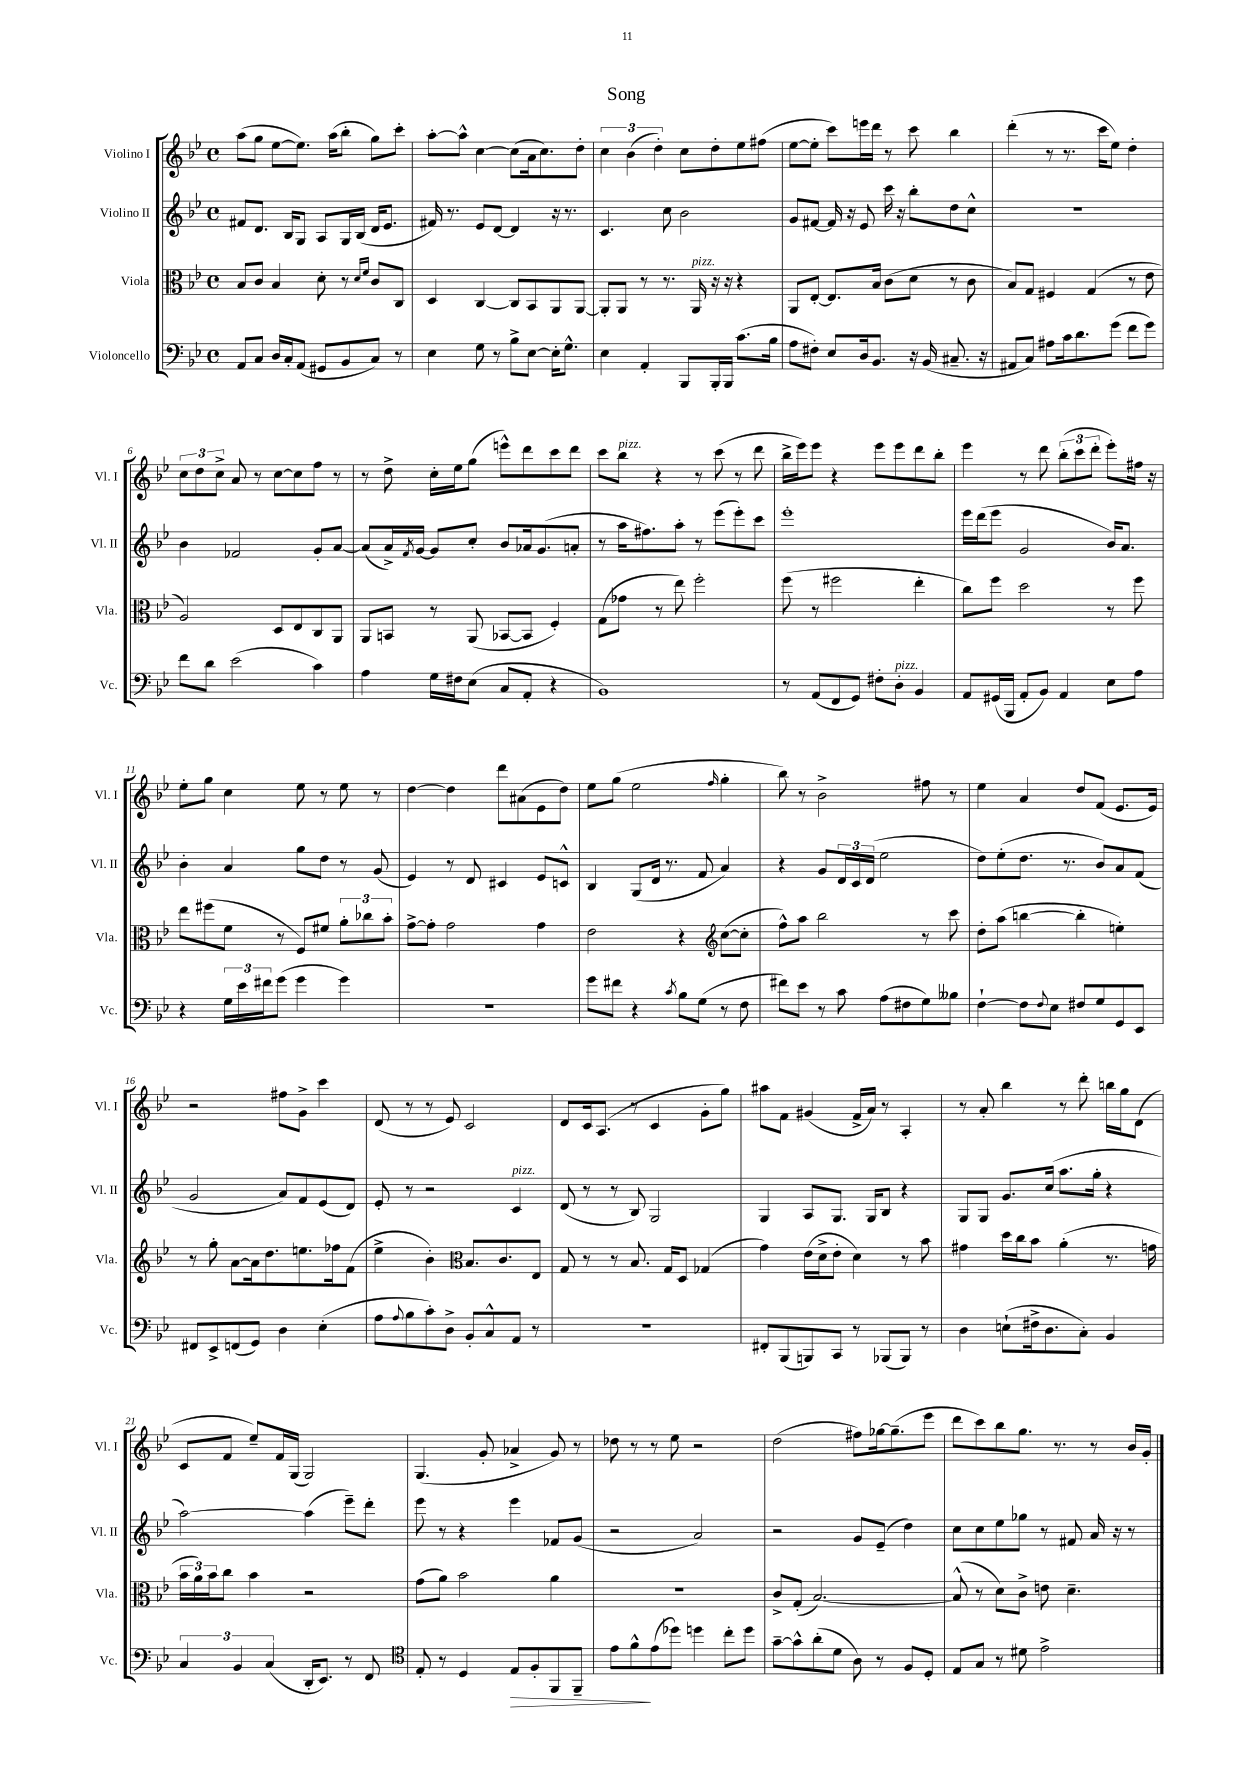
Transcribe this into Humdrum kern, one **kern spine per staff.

**kern	**dynam	**kern	**kern	**kern
*part4	*part4	*part3	*part2	*part1
*staff4	*staff4	*staff3	*staff2	*staff1
*I"Violoncello	*	*I"Viola	*I"Violino II	*I"Violino I
*I'Vc.	*	*I'Vla.	*I'Vl. II	*I'Vl. I
*clefF4	*	*clefC3	*clefG2	*clefG2
*k[b-e-]	*	*k[b-e-]	*k[b-e-]	*k[b-e-]
*M4/4	*	*M4/4	*M4/4	*M4/4
*met(c)	*	*met(c)	*met(c)	*met(c)
=1	=1	=1	=1	=1
8AA/L	.	8B-/L	8f#X/L	(8aa\L
8C/J	.	8c/J	8.d/J	8gg\J
16D/LL	.	4B-/	.	[8ee-\L
16C'/J	.	.	16B-/KL	.
(8AA/J	.	.	8G/J	8.ee-\J])
8GG#X/L	.	8d'\	8A/L	.
.	.	.	.	(16aa\KL
8BB-/	.	8r	16G/L	8bb-'\J
.	.	.	(16B-/JJ	.
.	.	16qqd/LL	.	.
.	.	16qqf/JJ	.	.
8C/J)	.	8c/L	16d/KL	8gg\L)
.	.	.	8.e-/J	.
8r	.	8C/J	.	8ccc'\J
=2	=2	=2	=2	=2
4E-\	.	4D/	16f#X/)	[8aa'\L
.	.	.	8.r	.
.	.	.	.	8aa^^\J]
8G\	.	[4C/	8e-/L	[4cc\
8r	.	.	[8d/J	.
8B-^\L	.	8C/L]	4d/]	(8cc\L]
[8E-\J	.	8BB-/	.	16a\k
.	.	.	.	8.cc\)
16E-'\KL]	.	8AA/	16r	.
8.G^^\J	.	.	8.r	.
.	.	[8AA/J	.	8dd'\J
=3	=3	=3	=3	=3
4E-\	.	8AA'/L]	4.c/	6cc\
.	.	8AA/J	.	.
.	.	.	.	(6b-\
4AA'/	.	8r	.	.
.	.	.	.	6dd'\)
.	.	8.r	8cc\	.
8BBB-/L	.	.	2b-\	8cc\L
!	!	!LO:TX:a:i:t=pizz.	!	!
.	.	16AA/	.	.
16BBB-'/L	.	16r	.	8dd'\
16BBB-/JJ	.	16r	.	.
(8.c\L	.	4r	.	8ee-\
.	.	.	.	(8ff#X\J
16B-\Jk	.	.	.	.
=4	=4	=4	=4	=4
8A\L	.	8AA/L	8g/L	[8ee-\L
8F#X'\J)	.	[8E-'/J	[8f#X/J	8ee-'\J]
8E-/L	.	8.E-/L]	16f#/]	8ccc\L)
.	.	.	16r	.
16D/k	.	.	8e-/	16eeen\L
8.BB-/J	.	16B-/Jk	.	16ddd\JJ
.	.	(8c\L	16ccc\	8r
.	.	.	16r	.
16r	.	8d\J	8bb-'\L	8ccc\
(16BB-/	.	.	.	.
8.C#X~/	.	8r	8dd\	4bb-\
.	.	8c\	8cc^^\J	.
16r	.	.	.	.
=5	=5	=5	=5	=5
8AA#X/L	.	8B-/L)	1r	(4ddd'\
8C/J)	.	8G/J	.	.
8A#X\L	.	4F#X/	.	8r
16c\k	.	.	.	8.r
8.d\	.	.	.	.
.	.	(4G/	.	.
.	.	.	.	16ccc\KL
(8g\J	.	.	.	8ee-\J)
8f\L	.	8r	.	4dd'\
8g\J)	.	8e-\	.	.
!!LO:LB:g=z
=6	=6	=6	=6	=6
8f\L	.	2A/)	4b-\	12cc\L
.	.	.	.	12dd\
8d\J	.	.	.	.
.	.	.	.	12cc^\J
(2e-\	.	.	2f-X/	8a/
.	.	.	.	8r
.	.	8D/L	.	[8cc\L
.	.	8E-/	.	8cc\]
4c\)	.	8C/	8g'/L	8ff\J
.	.	8AA/J	[8a/J	8r
=7	=7	=7	=7	=7
4A\	.	8AA/L	(8a/L]	8r
.	.	8BBn/J	16a^/L)	8dd^\
.	.	.	8qf/	.
.	.	.	[16g/JJ	.
16G\LL	.	8r	8g/L]	16cc'\LL
16F#X\J	.	.	.	16ee-\J
(8E-\J	.	(8AA/	8cc'/J	(8gg\J
8C/L	.	[8BB-X/L	8b-/L	8eeen^^\L)
8AA'/J	.	8BB-/J]	16a-X/k	8ddd\
.	.	.	(8.g/	.
4r	.	4F'/)	.	8ccc\
.	.	.	8an'/J	8ddd\J
=8	=8	=8	=8	=8
1BB-)	.	(8G\L	8r	8ccc\L
!	!	!	!	!LO:TX:a:i:t=pizz.
.	.	8g-X\J	16aa\KL	8bb-\J
.	.	.	8.ff#X\)	.
.	.	8r	.	4r
.	.	8ee-\)	8aa'\J	.
.	.	2ff'\	8r	8r
.	.	.	(8eee-\L	(8ccc\
.	.	.	8eee-'\)	8r
.	.	.	8ccc\J	8ddd\
=9	=9	=9	=9	=9
8r	.	(8ff\	1eee-'	16bb-^\LL
.	.	.	.	16eee-\J)
(8AA/L	.	8r	.	8eee-\J
8FF/	.	2ff#X\	.	4r
8GG/J)	.	.	.	.
8F#X'\L	.	.	.	8eee-\L
!LO:TX:a:i:t=pizz.	!	!	!	!
8D'\J	.	.	.	8eee-\
4BB-/	.	4ee-'\	.	8ddd\
.	.	.	.	8bb-'\J
=10	=10	=10	=10	=10
8AA/L	.	8cc\L)	16eee-\LL	4eee-\
.	.	.	(16ddd\J	.
(16GG#X/L	.	8ff\J	8eee-\J	.
16BBB-/JJ	.	.	.	.
8AA'/L	.	2dd\	2g/	8r
8BB-/J)	.	.	.	8ddd\
4AA/	.	.	.	(12bb-'\L
.	.	.	.	12ccc\
.	.	.	.	12ddd'\J
8E-\L	.	8r	16b-/KL)	8eee-'\L)
.	.	.	8.a/J	.
8A\J	.	8ff\	.	16ff#X\Jk
.	.	.	.	16r
!!LO:LB:g=z
=11	=11	=11	=11	=11
4r	.	8ee-\L	4b-'\	8ee-'\L
.	.	(8ff#X\	.	8gg\J
24G\LL	.	8f\J	4a/	4cc\
24e-\	.	.	.	.
24f#X\J	.	.	.	.
(8g\J	.	8r	.	.
4g\	.	8F/L)	8gg\L	8ee-\
.	.	8f#X/J	8dd\J	8r
4g\)	.	12a'\L	8r	8ee-\
.	.	12cc-X\	.	.
.	.	.	(8g/	8r
.	.	12b-'\J	.	.
=12	=12	=12	=12	=12
1r	.	[8g^\L	4e-/)	[4dd\
.	.	8g'\J]	.	.
.	.	2g\	8r	4dd\]
.	.	.	8d/	.
.	.	.	4c#X/	8ddd\L
.	.	.	.	(8a#X\
.	.	4g\	8e-/L	8e-\
.	.	.	8cn^^/J	8dd\J)
=13	=13	=13	=13	=13
8g\L	.	2e-\	4B-/	8ee-\L
8f#X\J	.	.	.	(8gg\J
4r	.	.	(8G/L	2ee-\
.	.	.	16d/Jk	.
.	.	.	8.r	.
8qc/	.	.	.	.
8B-\L	.	4r	.	.
(8G\J	.	.	8f/	.
*	*	*clefG2	*	*
.	.	.	.	16qqff/
8r	.	([8cc\L	4a/)	4gg'\
8F\	.	8cc'\J]	.	.
=14	=14	=14	=14	=14
8f#X\L)	.	8ff^^\L)	4r	8bb-\)
8e-\J	.	8aa\J	.	8r
8r	.	2bb-\	8g/L	2b-^\
8c\	.	.	24d/L	.
.	.	.	24c/	.
.	.	.	(24d/JJ	.
(8A\L	.	.	2ee-\	.
8F#X\	.	.	.	.
8G\)	.	8r	.	8ff#X\
8B--X\J	.	8ccc\	.	8r
=15	=15	=15	=15	=15
[4F`\	.	8dd'\L	8dd\L)	4ee-\
.	.	(8aa\J	(8ee-'\	.
8F\L]	.	[4bbn\	8.dd\J	4a/
8qqF/	.	.	.	.
8E-\J	.	.	.	.
.	.	.	8.r	.
8F#X/L	.	4bb'\]	.	8dd/L
8G/	.	.	8b-/L)	(8f/J
8GG/	.	4een'\)	8a/	8.e-/L
8EE-/J	.	.	(8f/J	.
.	.	.	.	16e-/Jk)
!!LO:LB:g=z
=16	=16	=16	=16	=16
8FF#X/L	.	8r	2g/	2r
8EE-^/	.	8gg'\	.	.
(8FFn/	.	[8a\L	.	.
8GG/J)	.	16a\k]	.	.
.	.	8.dd\	.	.
4D\	.	.	8a/L)	8ff#X\L
.	.	8.een\	8f/	8g^\J
(4E-'\	.	.	(8e-/	4ccc\
.	.	16ff-X\k	.	.
.	.	(8f\J	8d/J)	.
=17	=17	=17	=17	=17
8A\L	.	4ee-^\	8e-'/	(8d/
8qqA/	.	.	.	.
8B-\	.	.	8r	8r
8c'\)	.	4b-'\)	2r	8r
8D^\J	.	.	.	8e-/)
*	*	*clefC3	*	*
8BB-'/L	.	8.B-/L	.	2c/
8C^^/	.	.	.	.
.	.	8.c/	.	.
!	!	!	!LO:TX:a:i:t=pizz.	!
8AA/J	.	.	4c/	.
8r	.	8E-/J	.	.
=18	=18	=18	=18	=18
1r	.	8G/	(8d/	8d/L
.	.	8r	8r	16c/k
.	.	.	.	(8.A/J
.	.	8r	8r	.
.	.	8.B-/	8B-/)	8r
.	.	.	2G/	4c/
.	.	16G/KL	.	.
.	.	8D/J	.	.
.	.	(4G-X/	.	8g'\L
.	.	.	.	8gg\J)
=19	=19	=19	=19	=19
8FF#X'/L	.	4g\)	4G/	8aa#X\L
(8BBB-/	.	.	.	8f\J
8BBBn/)	.	(16e-\LL	8A/L	(4g#X/
.	.	16d^\J	.	.
8CC/J	.	8e-'\J	8.G/J	.
8r	.	4d\)	.	16f^/LL
.	.	.	16G/KL	16a/JJ)
(8BBB-X/L	.	.	8B-/J	8r
8BBB-/J)	.	8r	4r	4A'/
8r	.	8b-\	.	.
=20	=20	=20	=20	=20
4D\	.	4g#X\	8G/L	8r
.	.	.	8G/J	8a'/
(8En`\L	.	16dd\LL	8.g/L	4bb-\
.	.	16cc\J	.	.
16F#X^\k	.	8b-\J	.	.
8.D\	.	.	(16cc/Jk	.
.	.	(4a'\	8.aa\L	8r
8C'\J)	.	.	.	8ddd'\
.	.	.	16gg'\Jk	.
4BB-/	.	8.r	4r	16bbn\LL
.	.	.	.	16gg\J
.	.	.	.	(8d\J
.	.	16gn\	.	.
!!LO:LB:g=z
=21	=21	=21	=21	=21
6C/	.	24b-\LL	[2aa\)	8c/L
.	.	24a\)	.	.
.	.	24b-\J	.	.
.	.	8cc\J	.	8f/J
6BB-/	.	.	.	.
.	.	4b-\	.	8ee-~/L)
(6C/	.	.	.	.
.	.	.	.	16f/L
.	.	.	.	(16G/JJ
16DD'/KL	.	2r	(4aa\]	2G/)
8.EE-/J)	.	.	.	.
8r	.	.	8eee-~\L)	.
8FF/	.	.	8ddd'\J	.
=22	=22	=22	=22	=22
*clefC4	*	*	*	*
8E-'/	.	(8g\L	8eee-\	(4.G/
8r	.	8a\J)	8r	.
4D/	.	2b-\	4r	.
.	.	.	.	8g'/
!	!LO:HP:b	!	!	!
8E-/L	>	.	4eee-\	4a-X^/
8F'/	.	.	.	.
8FF/	.	4a\	8f-X/L	8g/)
8FF~/J	.	.	(8g/J	8r
=23	=23	=23	=23	=23
8e-\L	.	1r	2r	8dd-X\
8f^^\	.	.	.	8r
(8e-\	]	.	.	8r
8dd-X\J)	.	.	.	8ee-\
4ddn\	.	.	2a/)	2r
8cc'\L	.	.	.	.
8dd\J	.	.	.	.
=24	=24	=24	=24	=24
[8g~\L	.	8c^/L	2r	(2dd\
8g^^\]	.	(8G'/J	.	.
(8a'\	.	[2.B-/)	.	.
8d\J	.	.	.	.
8A\)	.	.	8g/L	8ff#X\L)
8r	.	.	(8e-~/J	[16gg-X\k
.	.	.	.	(8.gg-~\]
8F/L	.	.	4dd\)	.
8D'/J	.	.	.	8eee-\J
=25	=25	=25	=25	=25
8E-/L	.	(8B-^^/]	8cc\L	8ddd\L
8G/J	.	8r	8cc\	8ccc\)
8r	.	8d\L)	8ee-\	8bb-\
8d#X\	.	8c^\J	8gg-X\J	8.gg\J
2e-^\	.	8en\	8r	.
.	.	.	.	8.r
.	.	4.d~\	8f#X/	.
.	.	.	16a/	8r
.	.	.	16r	.
.	.	.	8r	16b-/LL
.	.	.	.	16g'/JJ
==	==	==	==	==
*-	*-	*-	*-	*-
